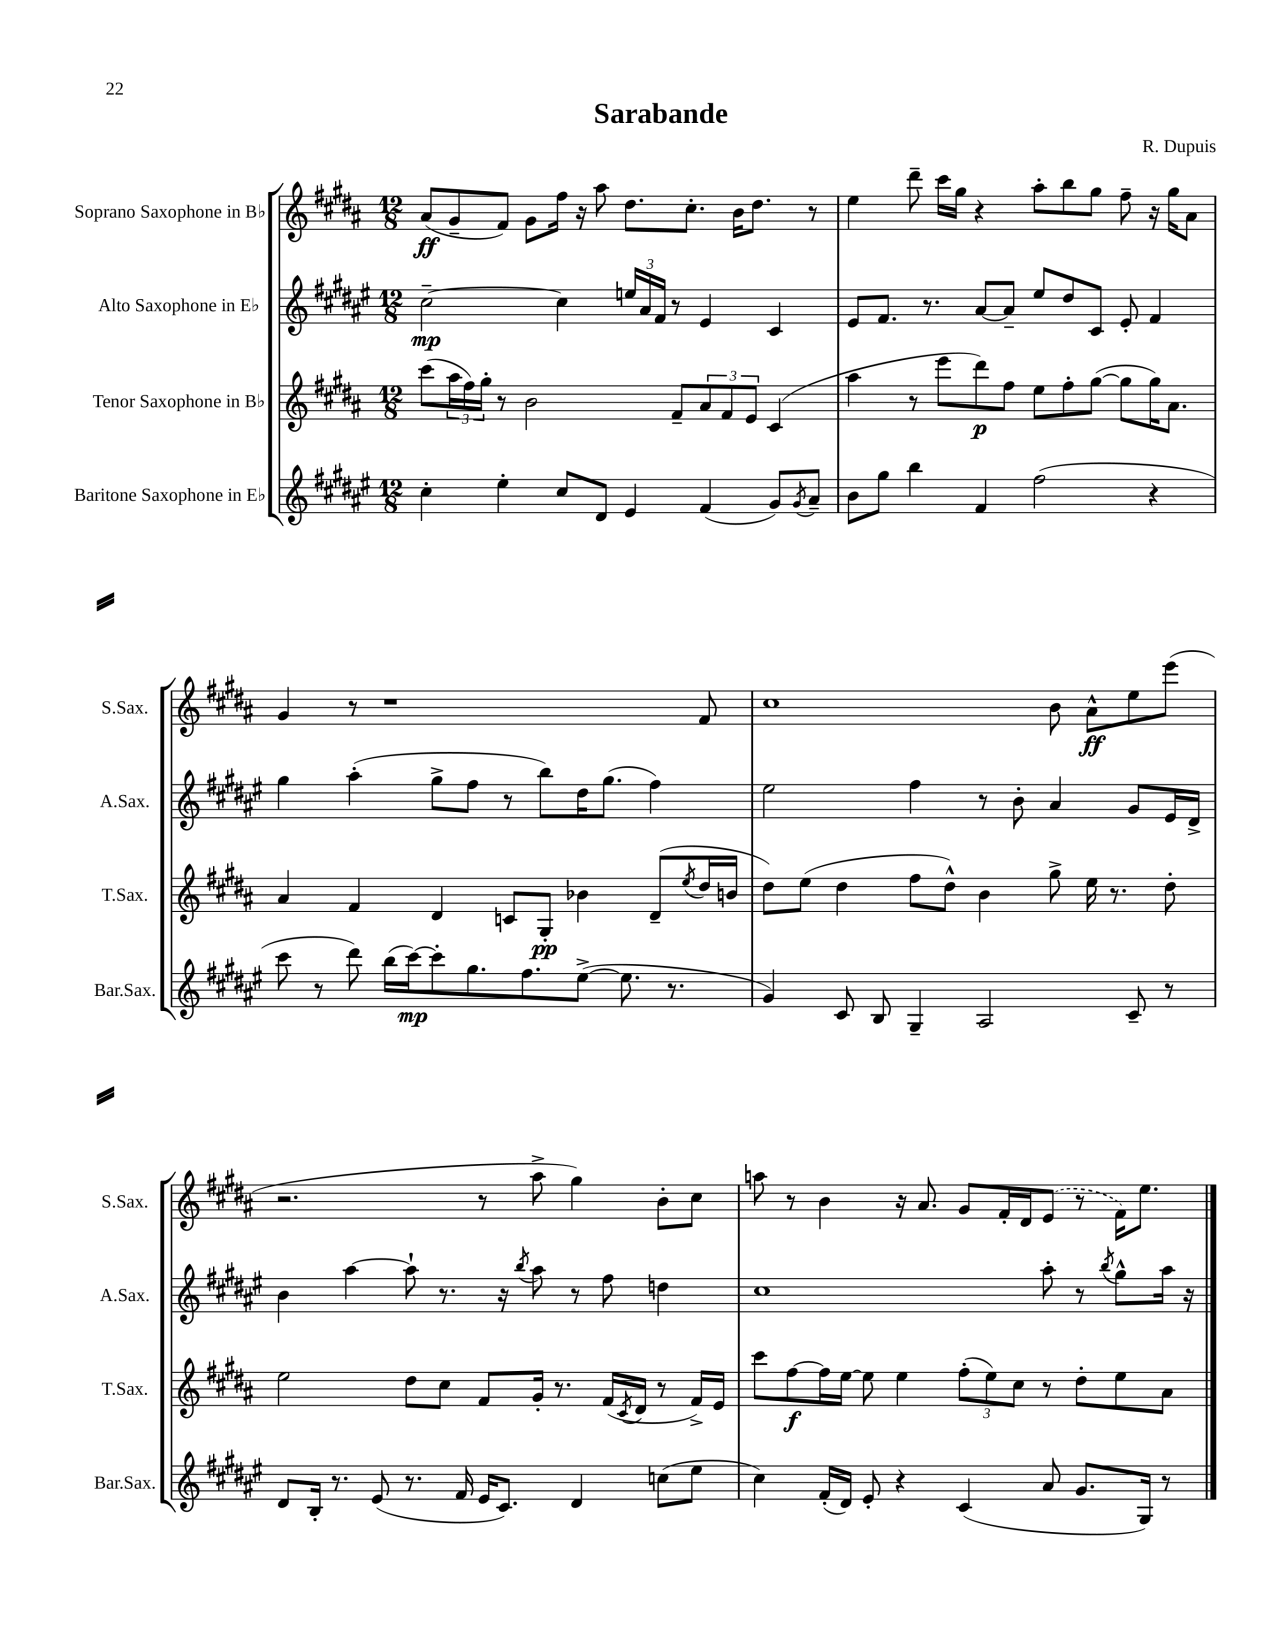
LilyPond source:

\header { title = "Sarabande" composer = "R. Dupuis" }
<<
\new StaffGroup <<
\new Staff = "s0" \with { instrumentName = "Soprano Saxophone in Bb" shortInstrumentName = "S.Sax." } {
    \clef treble \key b \major \numericTimeSignature \time 12/8
    ais'8\ff( gis'8-- fis'8) gis'8 fis''16 r16 ais''8 dis''8. cis''8.-. b'16 dis''8. r8 |
    e''4 dis'''8-- cis'''16 gis''16 r4 ais''8-. b''8 gis''8 fis''8-- r16 gis''16 ais'8 |
    gis'4 r8 r1 fis'8 |
    cis''1 b'8 ais'8-^\ff e''8 e'''8( |
    r2. r8 ais''8-> gis''4) b'8-. cis''8 |
    a''8 r8 b'4 r16 ais'8. gis'8 fis'16-. dis'16 \once \slurDashed e'8( r8 fis'16) e''8. \bar "|." |
}
\new Staff = "s1" \with { instrumentName = "Alto Saxophone in Eb" shortInstrumentName = "A.Sax." } {
    \clef treble \key fis \major \numericTimeSignature \time 12/8
    cis''2~--\mp cis''4 \tuplet 3/2 { e''16 ais'16 fis'16 } r8 eis'4 cis'4 |
    eis'8 fis'8. r8. ais'8~ ais'8-- eis''8 dis''8 cis'8 eis'8-. fis'4 |
    gis''4 ais''4-.( gis''8-> fis''8 r8 b''8) dis''16 gis''8.( fis''4) |
    eis''2 fis''4 r8 b'8-. ais'4 gis'8 eis'16 dis'16-> |
    b'4 ais''4~ ais''8-! r8. r16 \acciaccatura { b''8 } ais''8 r8 fis''8 d''4 |
    cis''1 ais''8-. r8 \acciaccatura { b''8 } gis''8-^ ais''16 r16 \bar "|." |
}
\new Staff = "s2" \with { instrumentName = "Tenor Saxophone in Bb" shortInstrumentName = "T.Sax." } {
    \clef treble \key b \major \numericTimeSignature \time 12/8
    cis'''8( \tuplet 3/2 { ais''16 fis''16) gis''16-. } r8 b'2 fis'8-- \tuplet 3/2 { ais'8 fis'8 e'8 } cis'4( |
    ais''4 r8 e'''8 dis'''8\p) fis''8 e''8 fis''8-. gis''8~( gis''8 gis''16) ais'8. |
    ais'4 fis'4 dis'4 c'8 gis8-.\pp bes'4 dis'8--( \acciaccatura { e''8 } dis''16 b'16 |
    dis''8) e''8( dis''4 fis''8 dis''8-^) b'4 gis''8-> e''16 r8. dis''8-. |
    e''2 dis''8 cis''8 fis'8 gis'16-. r8. fis'16( \acciaccatura { cis'8 } dis'16 r8 fis'16->) e'16 |
    cis'''8 fis''8~\f fis''16 e''16~ e''8 e''4 \tuplet 3/2 { fis''8-.( e''8) cis''8 } r8 dis''8-. e''8 ais'8 \bar "|." |
}
\new Staff = "s3" \with { instrumentName = "Baritone Saxophone in Eb" shortInstrumentName = "Bar.Sax." } {
    \clef treble \key fis \major \numericTimeSignature \time 12/8
    cis''4-. eis''4-. cis''8 dis'8 eis'4 fis'4( gis'8) \acciaccatura { gis'8 } ais'8-- |
    b'8 gis''8 b''4 fis'4 fis''2( r4 |
    cis'''8 r8 dis'''8) b''16( cis'''16~\mp) cis'''8-. gis''8. fis''8. eis''8~->( eis''8. r8. |
    gis'4) cis'8 b8 gis4-- ais2 cis'8-- r8 |
    dis'8 b16-. r8. eis'8( r8. fis'16 eis'16 cis'8.) dis'4 c''8( eis''8 |
    cis''4) fis'16-.( dis'16) eis'8-. r4 cis'4( ais'8 gis'8. gis16) r8 \bar "|." |
}
>>
>>
\layout { \context { \Score \remove "Bar_number_engraver" } }
